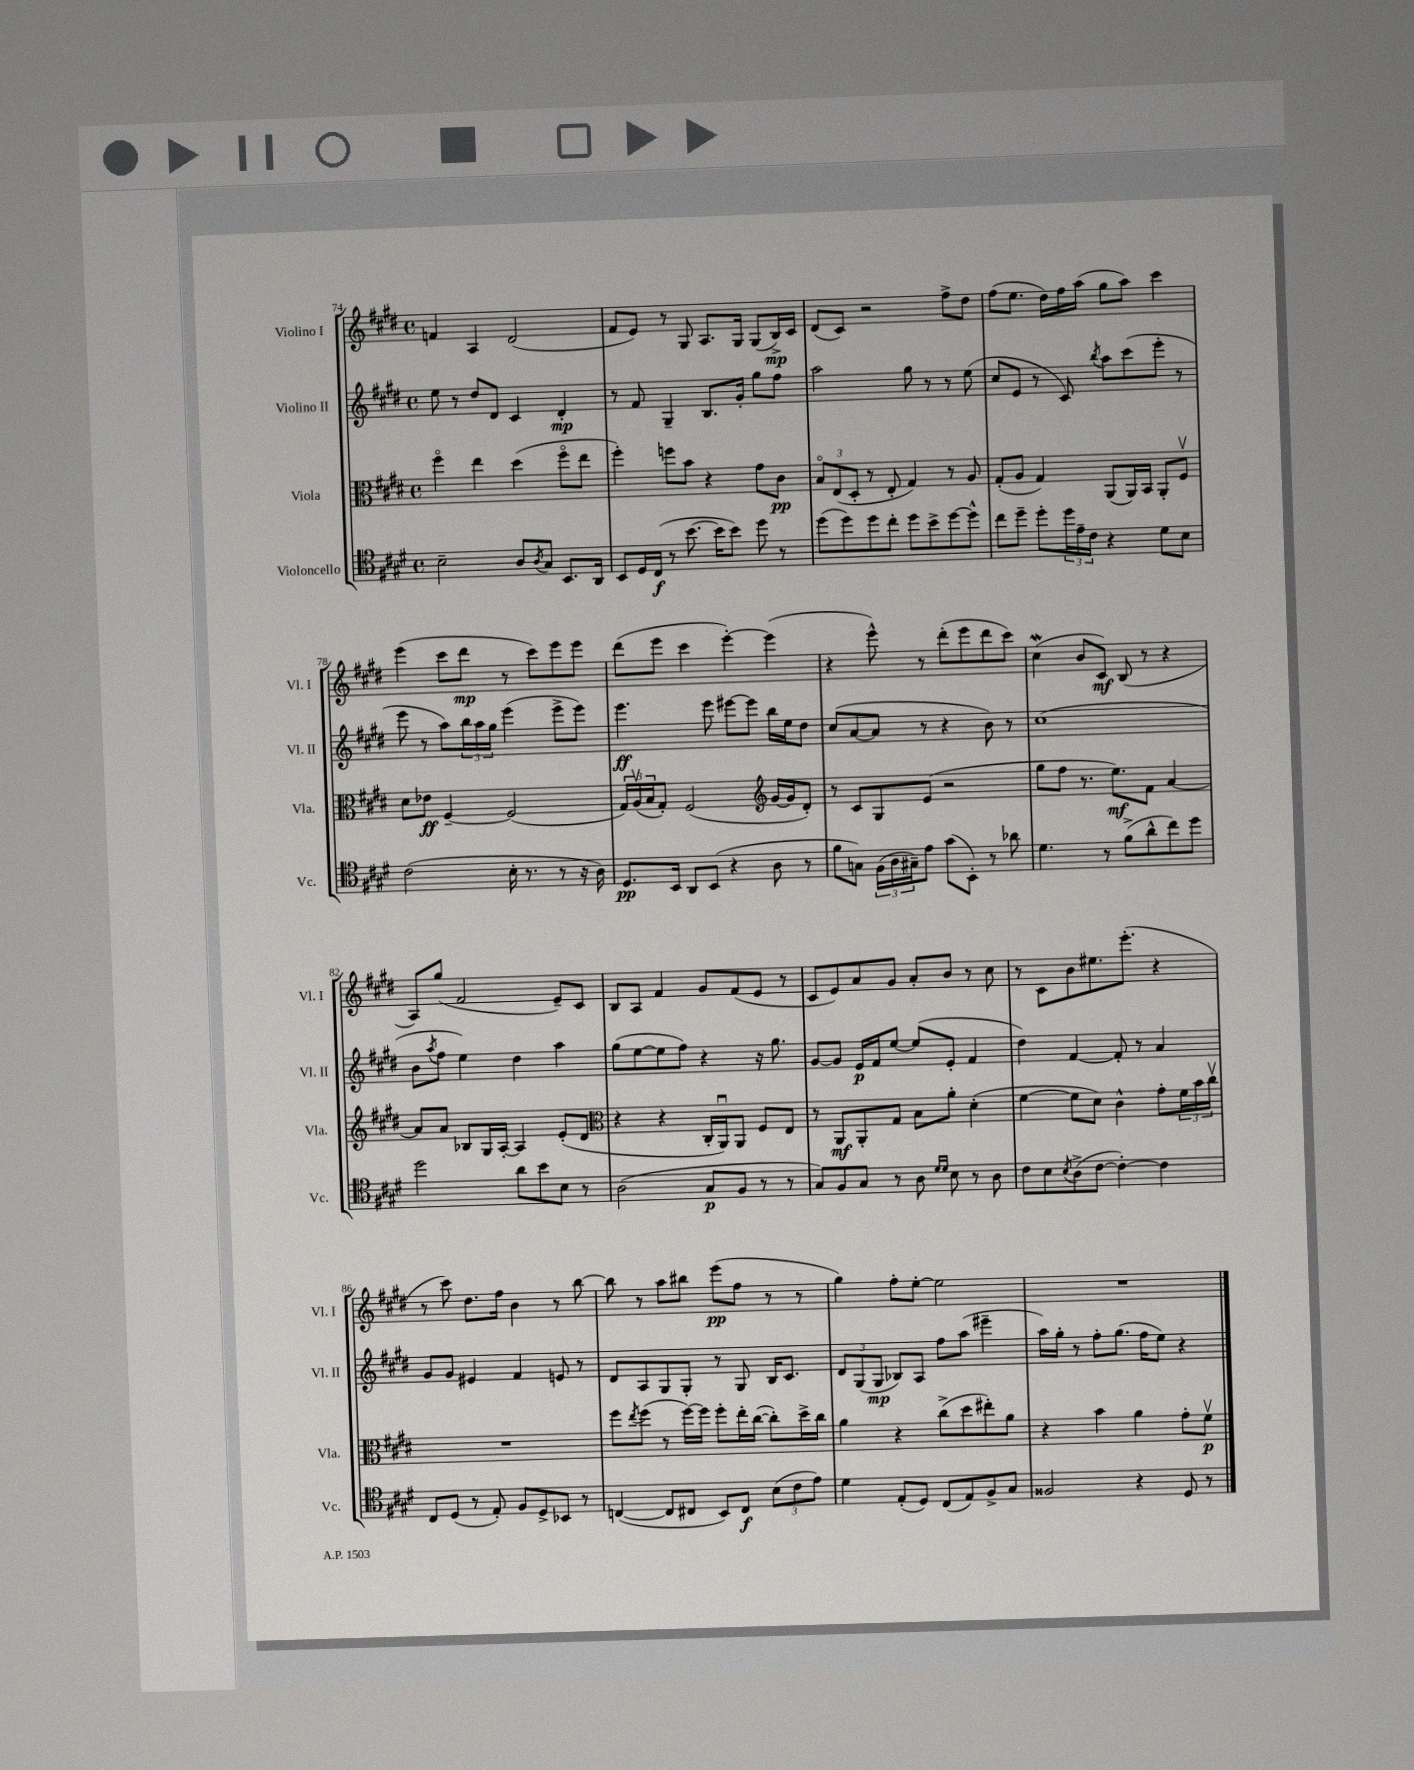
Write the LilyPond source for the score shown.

<<
\new StaffGroup <<
\new Staff = "s0" \with { instrumentName = "Violino I" shortInstrumentName = "Vl. I" } {
    \clef treble \key e \major \defaultTimeSignature \time 4/4
    f'4 a4 dis'2( |
    fis'8 e'8) r8 gis8 a8. gis16 gis8( b16->\mp) cis'16 |
    dis'8( cis'8) r2 fis''8-> dis''8 |
    fis''8( e''8. dis''16) fis''16 a''16( gis''8 a''8) cis'''4 |
    e'''4( cis'''8 dis'''8\mp r8 cis'''8) e'''8 e'''8 |
    dis'''8( e'''8 cis'''4 e'''4~-.) e'''4( |
    r4 e'''8-^) r8 dis'''8-.( e'''8 dis'''8 cis'''8) |
    cis''4\mordent( b'8 cis'8\mf) b8( r8 r4 |
    a8) gis''8( fis'2 e'8--) cis'8 |
    b8 a8 fis'4 gis'8 fis'8( e'8 r8 |
    cis'8 e'8) a'8 gis'8 a'8-. b'8 r8 cis''8 |
    r8 cis'8 b'8 eis''8. e'''8.-.( r4 |
    r8 cis'''8) dis''8. fis''16 b'4 r8 b''8~ |
    b''8 r8 a''8 bis''8 e'''8\pp( fis''8 r8 r8 |
    gis''4) fis''8-. e''8~-. e''2 |
    R1 \bar "|." |
}
\new Staff = "s1" \with { instrumentName = "Violino II" shortInstrumentName = "Vl. II" } {
    \clef treble \key e \major \defaultTimeSignature \time 4/4
    e''8 r8 dis''8 dis'8 cis'4 dis'4-.\mp |
    r8 fis'8 gis4-- b8. gis'16-. gis''8 fis''8 |
    a''2 gis''8 r8 r8 e''8( |
    cis''8 e'8 r8 cis'8) \acciaccatura { b''8 } a''8 cis'''8( e'''8-. r8 |
    e'''8 r8 a''8) \tuplet 3/2 { b''16 a''16 gis''16 } e'''4( e'''8-> e'''8) |
    e'''4.\ff e'''8 eis'''8~ eis'''8 b''16 e''16 dis''8 |
    cis''8( a'8~ a'8 r8 r4 b'8) r8 |
    cis''1( |
    b'8 \acciaccatura { a''8 } fis''8 e''4) dis''4 a''4 |
    gis''8( e''8~ e''8 fis''8) r4 r16 gis''8. |
    gis'8~ gis'8 e'16\p fis'16 e''8~ e''8( e'8-. fis'4 |
    dis''4) fis'4~ fis'8-. r8 a'4 |
    gis'8 gis'8 eis'4 fis'4 e'8 r8 |
    dis'8 a8 gis8 gis8-. r8 gis8 b16 cis'8. |
    \tuplet 3/2 { dis'8 gis8( gis8\mp } bes8) a8 fis''8 a''8( eis'''4-- |
    a''16) gis''16-. r8 fis''8-. gis''8.( fis''16 e''8) r4 \bar "|." |
}
\new Staff = "s2" \with { instrumentName = "Viola" shortInstrumentName = "Vla." } {
    \clef alto \key e \major \defaultTimeSignature \time 4/4
    fis''4\flageolet e''4 dis''4( fis''8\flageolet e''8 |
    fis''4-.) f''8 b'8 r4 gis'8 cis'8\pp |
    \tuplet 3/2 { b8\flageolet e8( dis8-. } r8 e8-. gis4) r8 a8 |
    gis8-.( a8 gis4) a,8( a,16) b,16 a,8-. fis8\upbow |
    dis'8 ees'8\ff fis4~-- fis2( |
    \tuplet 3/2 { gis16) a16\upbow( b16 } gis8-.) fis2( \clef treble gis'16~ gis'16 dis'8-.) |
    r8 cis'8 gis8 e'8( r2 |
    gis''8 fis''8 r8. e''8.\mf) fis'8 a'4~ |
    a'8 a'8 bes8 gis16 a16~-. a4 e'8-.( dis'8 |
    \clef alto r4 r4 cis16-. a,16\downbow) a,8 fis8 e8 |
    r8 a,8\mf a,8-. gis8 b8 a'8-. dis'4-.( |
    fis'4~ fis'8 dis'8) cis'4-^ gis'8-. \tuplet 3/2 { fis'16 b'16 cis''16\upbow } |
    R1 |
    fis''8 \acciaccatura { e''8 } fis''8( r8 fis''16~) fis''16 fis''8-. e''16-. cis''16~( cis''8-.) dis''16-> cis''16 |
    a'4 r4 cis''8->( dis''8 eis''8-.) a'8 |
    r4 b'4 a'4 gis'8-. fis'8\upbow\p \bar "|." |
}
\new Staff = "s3" \with { instrumentName = "Violoncello" shortInstrumentName = "Vc." } {
    \clef tenor \key e \major \defaultTimeSignature \time 4/4
    b2-- a8 \acciaccatura { a8 } gis8 b,8. a,16 |
    b,8 dis16 cis16\f( r8 b'8.~ b'16 b'8) dis''8 r8 |
    dis''8( dis''8) dis''8 cis''8-. dis''8 b'8-> dis''8~ dis''8-^ |
    cis''8 dis''8-- dis''8-. \tuplet 3/2 { dis''16 e'16-- cis'16 } r4 dis'8 b8 |
    cis'2( b16-. r8. r8 r16 a16) |
    dis8.\pp b,16 a,8 b,8( r4 a8 r8 |
    fis'8 g8) \tuplet 3/2 { fis16( a16 gis16--) } e'8 gis'8( b,8-.) r8 aes'8 |
    dis'4. r8 fis'8->( a'8-^ cis''8) dis''8 |
    dis''2 a'8 b'8 b8 r8 |
    a2( gis8\p fis8 r8 r8 |
    gis8) fis8 gis8 r8 a8 \grace { dis'16 dis'16 } b8 r8 a8 |
    cis'8 b8 \acciaccatura { b8 } a8->( cis'8~ cis'4~-.) cis'4 |
    cis8 dis8( r8 e8-.) fis8 dis8-> bes,8 r8 |
    c4~( c8 cis8 b,8) cis8\f \tuplet 3/2 { b8( cis'8 e'8) } |
    dis'4 e8-.( dis8) cis8( e8) fis8-> gis8 |
    fisis2 r4 dis8 r8 \bar "|." |
}
>>
>>
\layout { \context { \Score currentBarNumber = #74 } }
